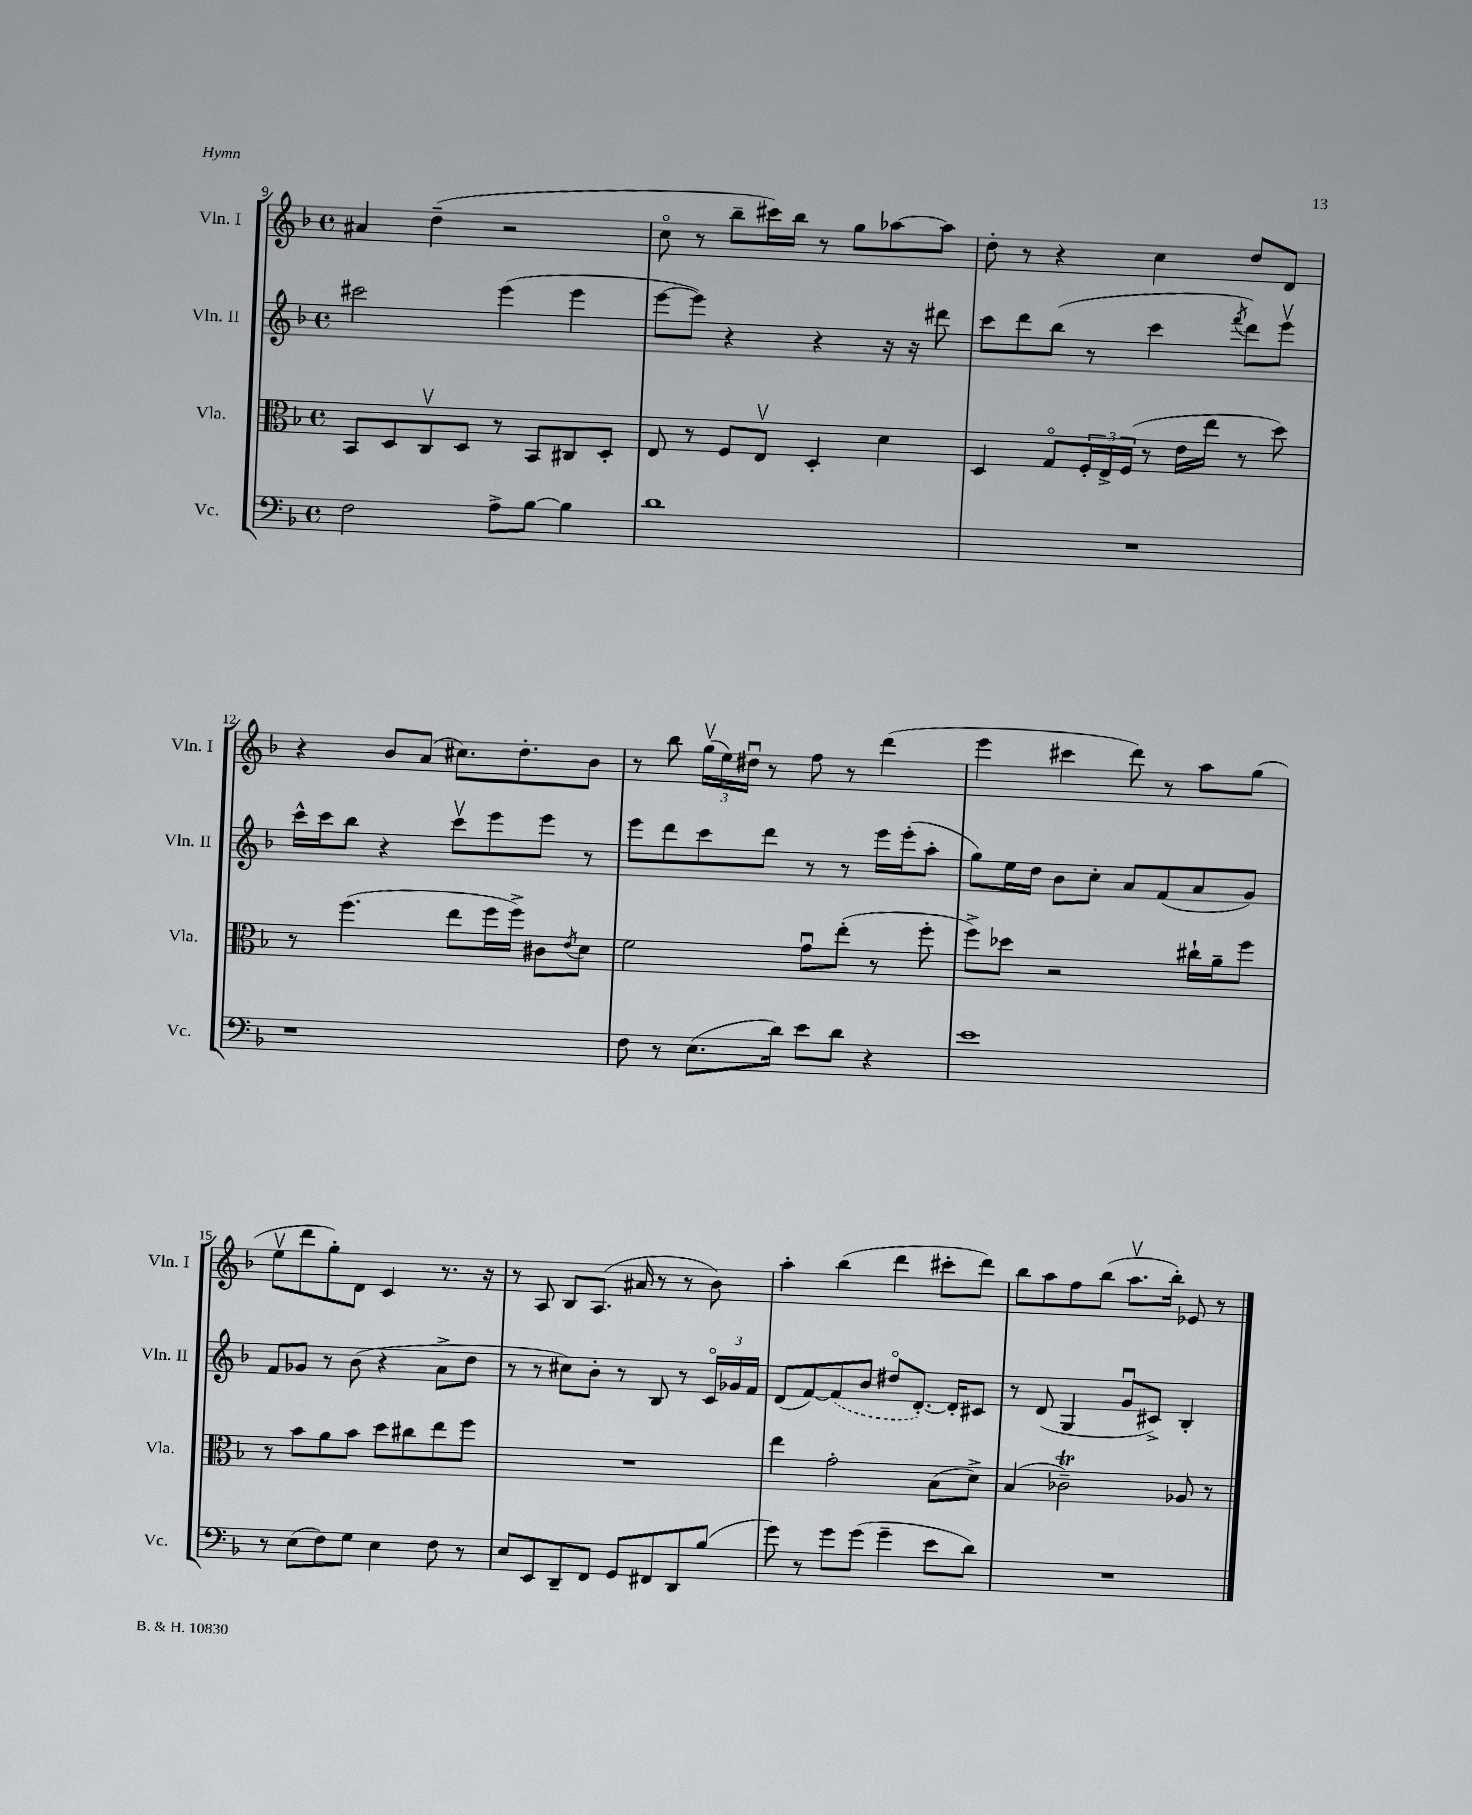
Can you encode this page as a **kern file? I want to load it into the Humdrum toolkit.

**kern	**kern	**kern	**kern
*staff4	*staff3	*staff2	*staff1
*clefF4	*clefC3	*clefG2	*clefG2
*k[b-]	*k[b-]	*k[b-]	*k[b-]
*M4/4	*M4/4	*M4/4	*M4/4
*met(c)	*met(c)	*met(c)	*met(c)
2F\	8BB-/L	2ccc#\	4a#/
.	8D/	.	.
.	8Cv/	.	(4dd~\
.	8D/J	.	.
8A^\L	8r	(4eee\	2r
[8B-\J	8BB-/L	.	.
4B-\]	8C#/	4eee\	.
.	8D'/J	.	.
=	=	=	=
1d	8E/	[8eee\L	8cco\
.	8r	8eee\]J)	8r
.	8F/L	4r	8bb-~\L
.	8Ev/J	.	16ccc#\L)
.	.	.	16bb-\JJ
.	4D'/	4r	8r
.	.	.	8gg\L
.	4d\	16r	[8aa-\
.	.	16r	.
.	.	8ddd#\	8aa-\]J
=	=	=	=
1r	4D/	8ccc\L	8dd'\
.	.	8ddd\	8r
.	8Go/L	(8bb-\J	4r
.	24F'/L	8r	.
.	24E^/	.	.
.	(24F/JJ	.	.
.	8r	4ccc\	4cc\
.	16e\LL	.	.
.	16ee\JJ	.	.
.	.	8qfff/	.
.	8r	8ddd\L)	8dd/L
.	8dd\)	8eeev\J	8d/J
=	=	=	=
1r	8r	16ccc^^\LL	4r
.	.	16ccc\J	.
.	(4.ff\	8bb-\J	.
.	.	4r	8b-/L
.	.	.	(8a/J
.	8ee\L	8cccv\L	8.cc#\L)
.	16ff\L	8eee\	.
.	16ff^\JJ)	.	8.dd'\
.	8c#\L	8eee\J	.
.	8qe/	.	.
.	8d\J	8r	8b-\J
=	=	=	=
8F\	2f\	8eee\L	8r
8r	.	8ddd\	8bb-\
(8.E\L	.	8ccc\	(24ggv\LL
.	.	.	24ee\)
.	.	.	24dd#u\JJ
.	.	8ddd\J	8r
16d\Jk)	.	.	.
8e\L	8gu\L	8r	8ff\
8d\J	(8ee'\J	8r	8r
4r	8r	16eee\LL	(4ddd\
.	.	(16eee'\J	.
.	8ff'\	8aa'\J	.
=	=	=	=
1e	8ff^\L)	8gg\L)	4eee\
.	8dd-\J	16ee\L	.
.	.	16dd\JJ	.
.	2r	8b-\L	4ccc#\
.	.	8cc'\J	.
.	.	8a/L	8ddd\)
.	.	(8f/	8r
.	16cc#`\LL	8a/	8aa\L
.	16a~\J	.	.
.	8ff\J	8g/J)	(8gg\J
=	=	=	=
8r	8r	8f/L	8eev\L
(8E\L	8b-\L	8g-/J	8ddd\
8F\)	8a\	8r	8gg'\)
8G\J	8b-\J	(8b-\	8d\J
4E\	8dd\L	4r	4c/
.	8cc#\	.	.
8F\	8ee\	8a^\L	8.r
8r	8ff\J	8dd\J	.
.	.	.	16r
=	=	=	=
8E/L	1r	8r	8r
8EE/	.	8r	8A/
8DD~/	.	8cc#\L)	8B-/L
8FF/J	.	8b-'\J	(8.A/J
8GG/L	.	8r	.
.	.	.	16a#/
8FF#/	.	8B-/	8r
8DD/	.	8r	8r
(8B-/J	.	24co/LL	8b-\)
.	.	24g-/	.
.	.	24f/JJ	.
=	=	=	=
8g\)	4ee\	(8d/L	4aa'\
8r	.	[8f/)	.
8g\L	2g'\	(8f/]	(4bb-\
(8g\J	.	8b-/J	.
4g~\	.	8dd#o/L	4ddd\
.	.	[8.d'/J)	.
8e\L	(8B-\L	.	8ccc#'\L
.	.	16d'/]LK	.
8d\J)	8d^\J)	8c#/J	8ddd\J)
=	=	=	=
1r	(4B-/	8r	8bb-\L
.	.	(8d/	8aa\
.	2c-~\)	4G/	8ff\
.	.	.	(8bb-\J
.	.	8gu/L	8.aav\L
.	.	8c#^/J)	.
.	.	.	16bb-'\Jk)
.	8A-/	4B-'/	8e-/
.	8r	.	8r
==	==	==	==
*-	*-	*-	*-
